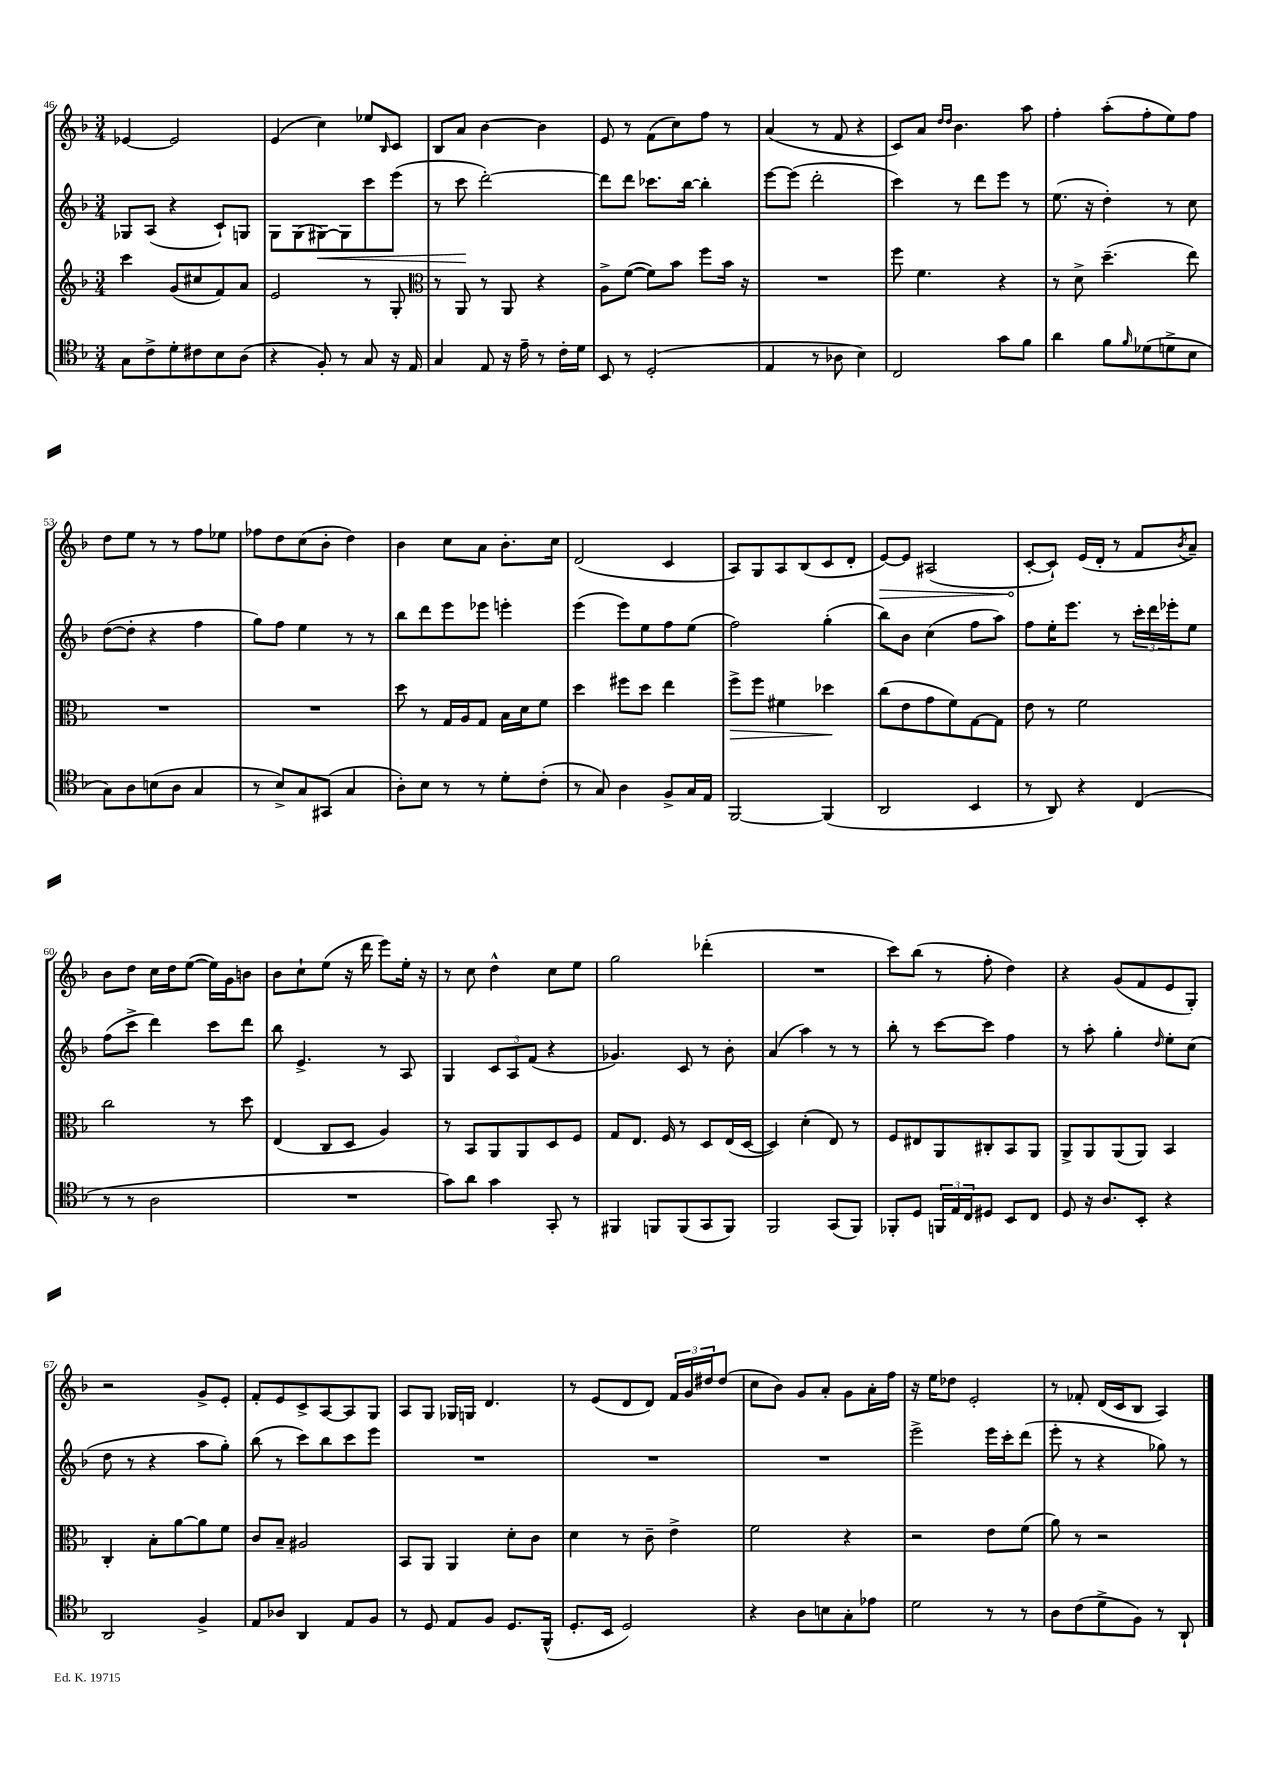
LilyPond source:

<<
\new StaffGroup <<
\new Staff = "s0" {
    \clef treble \key f \major \numericTimeSignature \time 3/4
    ees'4~ ees'2 |
    e'4( c''4) ees''8 \grace { bes16 } c'8 |
    bes8 a'8 bes'4~ bes'4 |
    e'8 r8 f'8( c''8) f''8 r8 |
    a'4( r8 f'8 r4 |
    c'8) a'8 \grace { d''16 d''16 } bes'4. a''8 |
    f''4-. a''8-.( f''8-. e''8) f''8 |
    d''8 e''8 r8 r8 f''8 ees''8 |
    fes''8 d''8 c''8( bes'8-. d''4) |
    bes'4 c''8 a'8 bes'8.-. c''16 |
    d'2( c'4 |
    a8) g8 a8 bes8( c'8 d'8-. |
    \once \override Hairpin.circled-tip = ##t e'8~\>) e'8 ais2( |
    c'8~-.\! c'8-!) e'16( d'16-. r8 f'8 \acciaccatura { bes'8 } a'8--) |
    bes'8 d''8 c''16 d''16 e''8~( e''16) g'16 b'8 |
    bes'8 c''8-! e''8( r16 d'''16 e'''8) e''16-. r16 |
    r8 c''8 d''4-^ c''8 e''8 |
    g''2 des'''4-.( |
    R2. |
    c'''8) bes''8( r8 f''8-. d''4) |
    r4 g'8( f'8 e'8 g8-.) |
    r2 g'8-> e'8-. |
    f'8-. e'8 c'8-> a8~ a8 g8 |
    a8 g8 ges16 g16 d'4. |
    r8 e'8( d'8 d'8) \tuplet 3/2 { f'16 g'16 dis''16 } dis''8( |
    c''8 bes'8) g'8 a'8-. g'8 a'16-. f''16 |
    r16 e''16 des''8 e'2-. |
    r8 fes'8-. d'16( c'16 bes8 a4) \bar "|." |
}
\new Staff = "s1" {
    \clef treble \key f \major \numericTimeSignature \time 3/4
    ges8 a8( r4 c'8-!) g8 |
    g8 g8( gis8~\<) gis8 c'''8 e'''8( |
    r8 c'''8\! d'''2~-.) |
    d'''8 d'''8 ces'''8. bes''16~ bes''4-. |
    e'''8~ e'''8( d'''2-. |
    c'''4) r8 d'''8 e'''8 r8 |
    e''8.( r16 d''4-.) r8 c''8 |
    d''8~( d''8-. r4 f''4 |
    g''8) f''8 e''4 r8 r8 |
    bes''8 d'''8 e'''8 ees'''8 e'''4-. |
    e'''4( e'''8) e''8 f''8 e''8( |
    f''2) g''4-.( |
    bes''8) bes'8 c''4( f''8 a''8) |
    f''8 e''16-. e'''8. r8 \tuplet 3/2 { c'''16-. d'''16 ees'''16-. } e''8 |
    f''8( c'''8-> d'''4) c'''8 d'''8 |
    bes''8 e'4.-> r8 a8 |
    g4 \tuplet 3/2 { c'8 a8 f'8( } r4 |
    ges'4.) c'8 r8 bes'8-. |
    a'4( a''4) r8 r8 |
    bes''8-. r8 c'''8~ c'''8 f''4 |
    r8 a''8-. g''4-. \grace { d''16 } e''8-. c''8( |
    d''8 r8 r4 a''8 g''8-.) |
    bes''8( r8 c'''8) bes''8 c'''8 e'''8 |
    R2. |
    R2. |
    R2. |
    e'''2-> e'''16 c'''16-. d'''8( |
    e'''8-. r8 r4 ges''8) r8 \bar "|." |
}
\new Staff = "s2" {
    \clef treble \key f \major \numericTimeSignature \time 3/4
    c'''4 g'8( cis''8 f'8) a'8 |
    e'2 r8 g8-. |
    \clef alto r8 a,8 r8 a,8 r4 |
    a8-> f'8~( f'8) bes'8 f''8 bes'16 r16 |
    R2. |
    f''8 f'4. r4 |
    r8 d'8-> d''4.--( e''8) |
    R2. |
    R2. |
    d''8 r8 g16 a16 g8 bes16 d'16 f'8 |
    d''4 fis''8 d''8 e''4 |
    f''8->\> f''8 fis'4 des''4\! |
    c''8( e'8 g'8 f'8) g8~ g8 |
    e'8 r8 f'2 |
    c''2 r8 d''8 |
    e4( c8 d8 a4) |
    r8 bes,8 a,8 a,8 d8 f8 |
    g8 e8. f16 r8 d8 e16( d16~ |
    d4) d'4-.( e8) r8 |
    f8 eis8 a,8 cis8-. bes,8 a,8 |
    a,8-> a,8 a,8( a,8) bes,4 |
    c4-. bes8-. a'8~ a'8 f'8 |
    c'8 bes8-- ais2 |
    bes,8 a,8 a,4 d'8-. c'8 |
    d'4 r8 c'8-- e'4-> |
    f'2 r4 |
    r2 e'8 f'8( |
    a'8) r8 r2 \bar "|." |
}
\new Staff = "s3" {
    \clef tenor \key f \major \numericTimeSignature \time 3/4
    g8 c'8-> d'8-. cis'8 bes8 a8( |
    r4 f8-.) r8 g8 r16 e16 |
    g4 e8 r16 e'16-- r8 c'16-. d'16 |
    bes,8 r8 d2-.( |
    e4 r8 aes8 bes4) |
    c2 g'8 f'8 |
    a'4 f'8 \grace { f'16 } des'8( d'8-> bes8 |
    g8) a8 b8( a8 g4 |
    r8 bes8->) g8 gis,8( g4 |
    a8-.) bes8 r8 r8 d'8-. c'8-.( |
    r8 g8) a4 f8-> g16 e16 |
    f,2~ f,4( |
    a,2 bes,4 |
    r8 a,8) r4 c4( |
    r8 r8 a2 |
    R2. |
    g'8) a'8 g'4 g,8-. r8 |
    fis,4 f,8 f,8( g,8 f,8) |
    f,2 g,8( f,8) |
    fes,8-. d8 \tuplet 3/2 { f,16 e16 c16 } dis8 bes,8 c8 |
    d8 r16 a8. bes,8-. r4 |
    a,2 f4-> |
    e8 aes8 a,4 e8 f8 |
    r8 d8 e8 f8 d8. f,16-^( |
    d8.-. bes,16 d2) |
    r4 a8 b8 g8-. ees'8 |
    d'2 r8 r8 |
    a8 c'8( d'8-> f8) r8 a,8-! \bar "|." |
}
>>
>>
\layout { \context { \Score currentBarNumber = #46 } }
